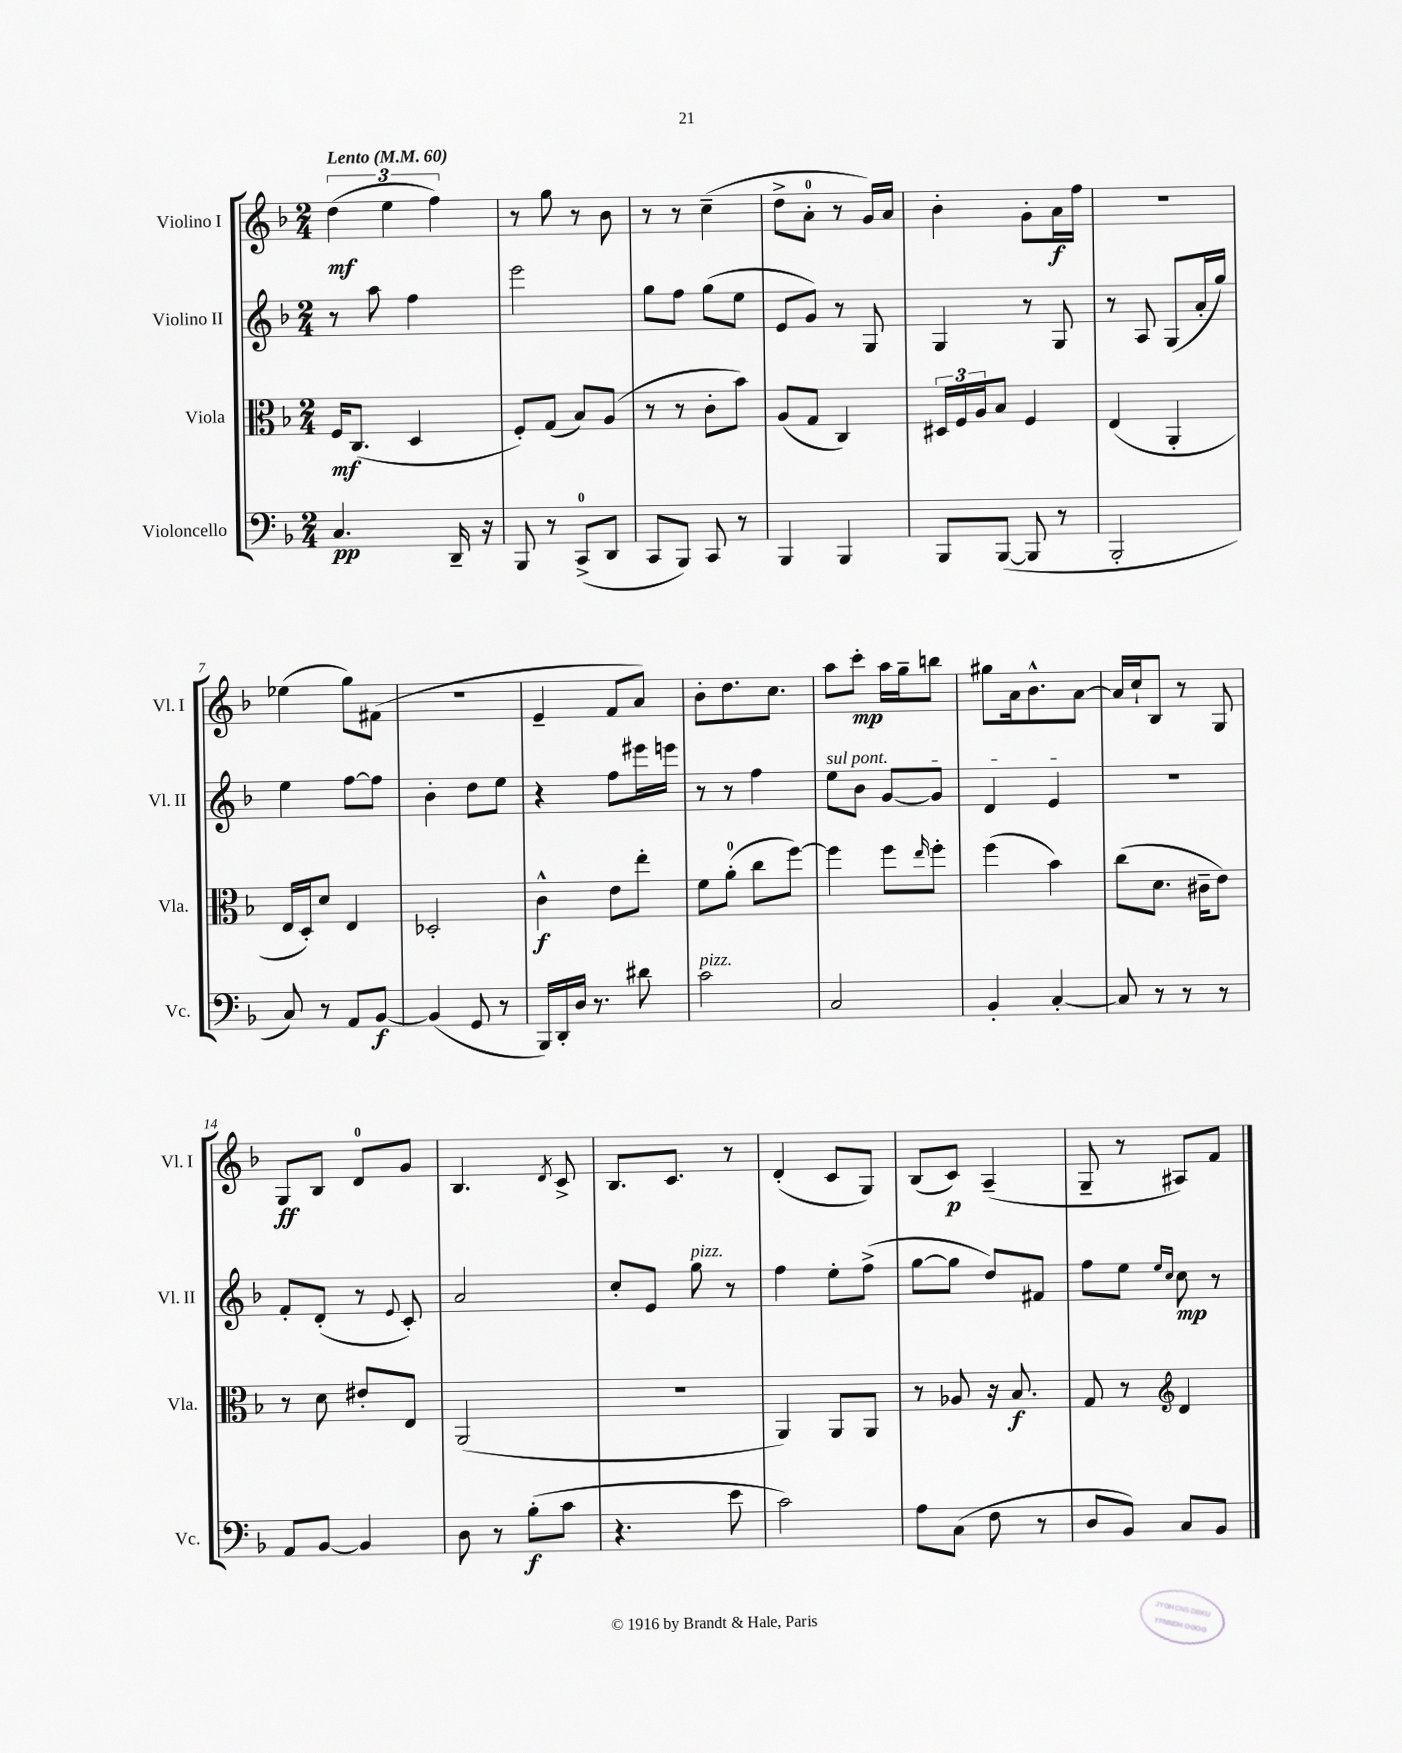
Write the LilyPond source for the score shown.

<<
\new StaffGroup <<
\new Staff = "s0" \with { instrumentName = "Violino I" shortInstrumentName = "Vl. I" } {
    \clef treble \key f \major \numericTimeSignature \time 2/4 \tempo "Lento" 4 = 60
    \tuplet 3/2 { d''4\mf( e''4 f''4) } |
    r8 g''8 r8 bes'8 |
    r8 r8 c''4--( |
    d''8-> a'8-0-. r8 g'16) a'16 |
    bes'4-. g'8-. a'16\f f''16 |
    R2 |
    ees''4( g''8) fis'8( |
    r2 |
    e'4-- f'8 a'8) |
    bes'8-. d''8. c''8. |
    a''8 c'''8-.\mp a''16 g''16-- b''8 |
    gis''8 a'16 bes'8.-^ a'8~ |
    a'16 c''16-! bes8 r8 g8 |
    g8\ff bes8 d'8-0 g'8 |
    bes4. \acciaccatura { d'8 } c'8-> |
    bes8. c'8. r8 |
    d'4-.( c'8 g8) |
    bes8( c'8\p) a4--( |
    g8-- r8 ais8) f'8 \bar "|." |
}
\new Staff = "s1" \with { instrumentName = "Violino II" shortInstrumentName = "Vl. II" } {
    \clef treble \key f \major \numericTimeSignature \time 2/4
    r8 a''8 f''4 |
    e'''2 |
    g''8 f''8 g''8( e''8 |
    e'8 g'8) r8 g8 |
    g4 r8 g8 |
    r8 a8 g8( a'16-. g''16) |
    e''4 f''8~ f''8 |
    bes'4-. d''8 e''8 |
    r4 f''8 eis'''16 e'''16 |
    r8 r8 f''4 |
    \once \override TextSpanner.bound-details.left.text = \markup { \italic "sul pont." } e''8\startTextSpan bes'8 g'8~ g'8 |
    d'4 e'4\stopTextSpan |
    R2 |
    f'8-. d'8-.( r8 \appoggiatura { e'8 } c'8-.) |
    a'2 |
    c''8-. e'8 g''8^\markup { \italic "pizz." } r8 |
    f''4 e''8-. f''8->( |
    g''8~ g''8 d''8) fis'8 |
    f''8 e''8 \grace { e''16 c''16 } c''8\mp r8 \bar "|." |
}
\new Staff = "s2" \with { instrumentName = "Viola" shortInstrumentName = "Vla." } {
    \clef alto \key f \major \numericTimeSignature \time 2/4
    f16\mf c8.( d4 |
    f8-.) g8( bes8) a8( |
    r8 r8 c'8-. bes'8) |
    a8( g8 c4) |
    \tuplet 3/2 { dis16 f16 a16 } bes8 f4 |
    e4( a,4-. |
    e16 d16-.) d'8 e4 |
    des2-. |
    c'4-^\f e'8 e''8-. |
    f'8 a'8-0-.( c''8 f''8~) |
    f''4 f''8 \grace { e''16 } f''8-. |
    f''4( bes'4) |
    c''8( d'8. cis'16-- e'8) |
    r8 d'8 eis'8-. e8 |
    a,2( |
    R2 |
    a,4) a,8 a,8 |
    r8 aes8 r16 bes8.\f |
    g8 r8 \clef treble d'4 \bar "|." |
}
\new Staff = "s3" \with { instrumentName = "Violoncello" shortInstrumentName = "Vc." } {
    \clef bass \key f \major \numericTimeSignature \time 2/4
    c4.\pp d,16-- r16 |
    bes,,8 r8 c,8-0->( d,8 |
    c,8 bes,,8) c,8 r8 |
    bes,,4 bes,,4 |
    bes,,8 bes,,8~( bes,,8 r8 |
    bes,,2-. |
    c8) r8 a,8 bes,8~\f |
    bes,4( g,8 r8 |
    bes,,16) d,16-. d16 r8. dis'8 |
    c'2^\markup { \italic "pizz." } |
    c2 |
    bes,4-. c4~-. |
    c8 r8 r8 r8 |
    a,8 bes,8~ bes,4 |
    d8 r8 bes8-.\f( c'8 |
    r4. e'8 |
    c'2) |
    a8 c8( f8 r8 |
    d8 bes,8) c8 bes,8 \bar "|." |
}
>>
>>
